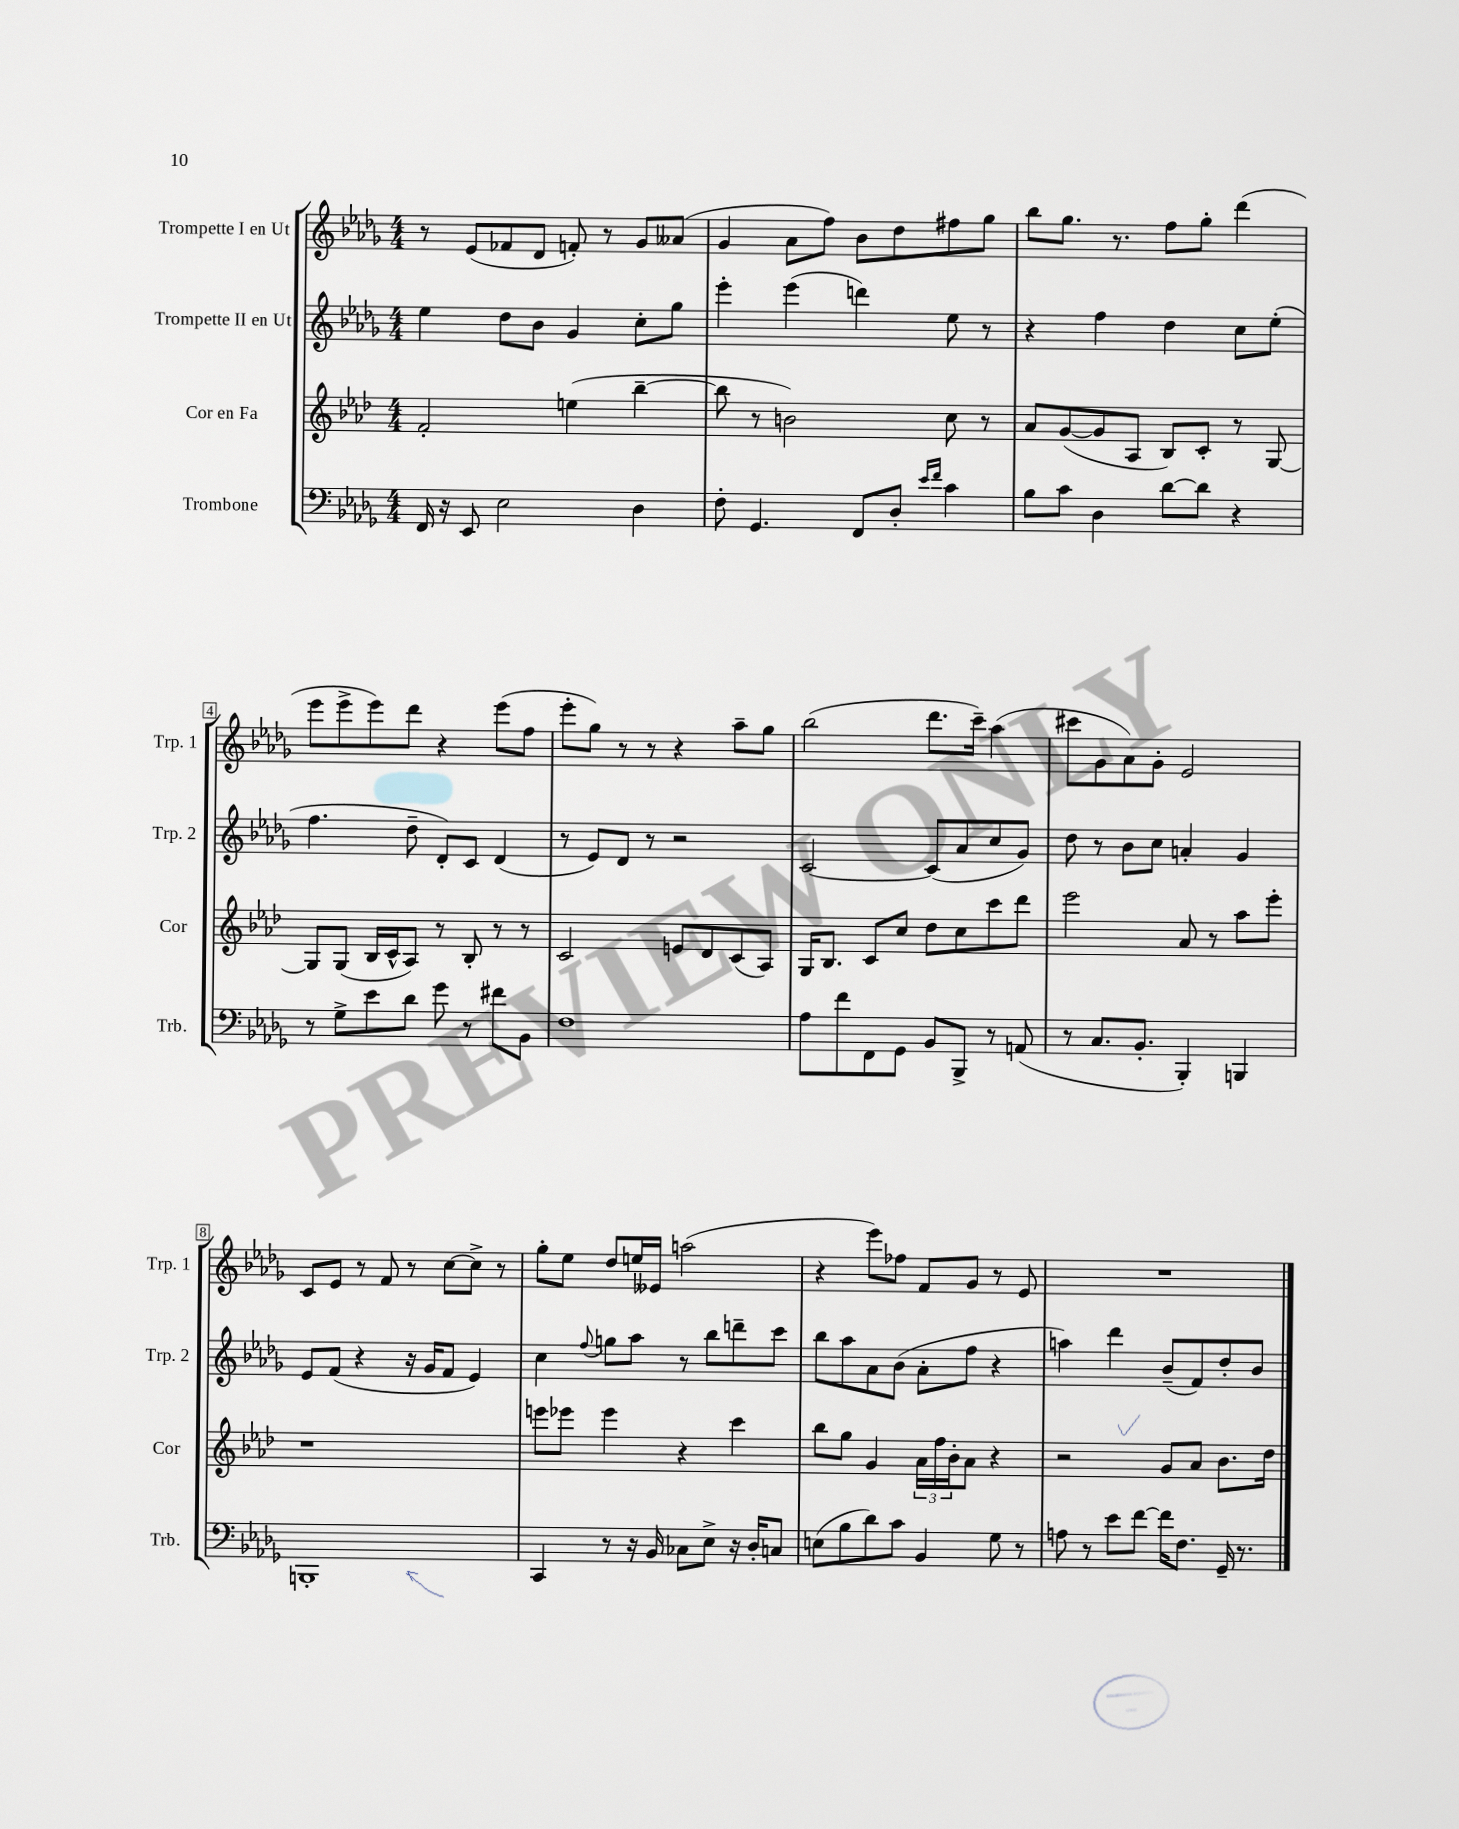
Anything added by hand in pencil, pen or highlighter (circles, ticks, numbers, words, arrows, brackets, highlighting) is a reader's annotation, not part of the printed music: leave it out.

**kern	**kern	**kern	**kern
*part4	*part3	*part2	*part1
*staff4	*staff3	*staff2	*staff1
*I"Trombone	*I"Cor en Fa	*I"Trompette II en Ut	*I"Trompette I en Ut
*I'Trb.	*I'Cor	*I'Trp. 2	*I'Trp. 1
*clefF4	*clefG2	*clefG2	*clefG2
*k[b-e-a-d-g-]	*k[b-e-a-d-]	*k[b-e-a-d-g-]	*k[b-e-a-d-g-]
*M4/4	*M4/4	*M4/4	*M4/4
=1	=1	=1	=1
16FF/	2f'/	4ee-\	8r
16r	.	.	.
8EE-/	.	.	(8e-/L
2E-\	.	8dd-\L	8f-X/
.	.	8b-\J	8d-/J
.	(4een\	4g-/	8fn'/)
.	.	.	8r
4D-\	[4bb-~\	8cc'\L	8g-/L
.	.	8gg-\J	(8a--X/J
=2	=2	=2	=2
8F'\	8bb-\]	4eee-'\	4g-/
4.GG-/	8r	.	.
.	2bn\)	(4eee-\	8a-\L
.	.	.	8ff\J)
8FF/L	.	4dddn\)	8b-\L
8D-'/J	.	.	8dd-\
16qqe-/LL	.	.	.
16qqf/JJ	.	.	.
4c\	8cc\	8ee-\	8ff#X\
.	8r	8r	8gg-\J
=3	=3	=3	=3
8B-\L	8a-/L	4r	8bb-\L
8c\J	([8g/	.	8.gg-\J
4D-\	8g/]	4ff\	.
.	.	.	8.r
.	8A-/J	.	.
[8d-\L	8B-/L)	4dd-\	8ff\L
8d-\J]	8c'/J	.	8gg-'\J
4r	8r	8cc\L	(4ddd-\
.	[8G/	(8ee-'\J	.
!!LO:LB:g=z
=4	=4	=4	=4
8r	8G/L]	4.ff\	8eee-\L
8G-^\L	(8G/J	.	8eee-^\
8e-\	16B-/LL	.	8eee-\)
.	16c^^/J	.	.
8d-\J	8A-/J)	8dd-~\	8ddd-\J
8g-\	8r	8d-'/L)	4r
8r	8B-'/	8c/J	.
8f#X\L	8r	(4d-/	(8eee-\L
8BB-\J	8r	.	8ff\J
=5	=5	=5	=5
1F	2c/	8r	8eee-'\L
.	.	8e-/L)	8gg-\J)
.	.	8d-/J	8r
.	.	8r	8r
.	8en/L	2r	4r
.	8d-/	.	.
.	(8c/	.	8aa-~\L
.	8A-/J)	.	8gg-\J
=6	=6	=6	=6
8A-\L	16G/KL	[2c/	(2bb-\
.	8.B-/J	.	.
8f\	.	.	.
8FF\	8c/L	.	.
8GG-\J	8cc/J	.	.
8BB-/L	8dd-\L	(8c/L]	8.ddd-\L
8BBB-^/J	8cc\	8a-/	.
.	.	.	16ccc~\Jk)
8r	8ccc\	8cc/	(4aa-\
(8AAn/	8ddd-\J	8g-/J)	.
=7	=7	=7	=7
8r	2eee-\	8dd-\	8ccc#X\L
8.C/L	.	8r	8g-\
.	.	8b-\L	8a-\)
8.BB-'/J	.	.	.
.	.	8cc\J	8g-'\J
4BBB-'/)	8a-/	4an'/	2e-/
.	8r	.	.
4BBBn/	8aa-\L	4g-/	.
.	8eee-'\J	.	.
!!LO:LB:g=z
=8	=8	=8	=8
1BBBn'	1r	8e-/L	8c/L
.	.	(8f/J	8e-/J
.	.	4r	8r
.	.	.	8f/
.	.	16r	8r
.	.	16g-/KL	.
.	.	8f/J	[8cc\L
.	.	4e-/)	8cc^\J]
.	.	.	8r
=9	=9	=9	=9
4CC/	8eeen\L	4cc\	8gg-'\L
.	8eee-X\J	.	8ee-\J
.	.	8qqff/	.
8r	4eee-\	8ggn\L	8dd-/L
16r	.	8aa-\J	16een/L
16BB-/	.	.	16e--X/JJ
8C-X\L	4r	8r	(2aan\
8E-^\J	.	8bb-\L	.
16r	4ccc\	8dddn~\	.
16D-'/KL	.	.	.
8Cn/J	.	8ccc\J	.
=10	=10	=10	=10
(8En\L	8bb-\L	8bb-\L	4r
8B-\	8gg\J	8aa-\	.
8d-\)	4g/	8a-\	8eee-\L)
8c\J	.	(8b-\J	8ff-X\J
4BB-/	24a-\LL	8a-'\L	8f/L
.	24ff\	.	.
.	24b-'\J	.	.
.	8a-\J	8ff\J	8g-/J
8G-\	4r	4r	8r
8r	.	.	8e-/
=11	=11	=11	=11
8An\	2r	4aan\)	1r
8r	.	.	.
8e-\L	.	4ddd-\	.
[8f\J	.	.	.
16f\KL]	8g/L	(8b-~/L	.
8.F\J	.	.	.
.	8a-/J	8f/)	.
16GG-~/	8.b-\L	8dd-'/	.
8.r	.	.	.
.	.	8b-/J	.
.	16dd-\Jk	.	.
==	==	==	==
*-	*-	*-	*-
